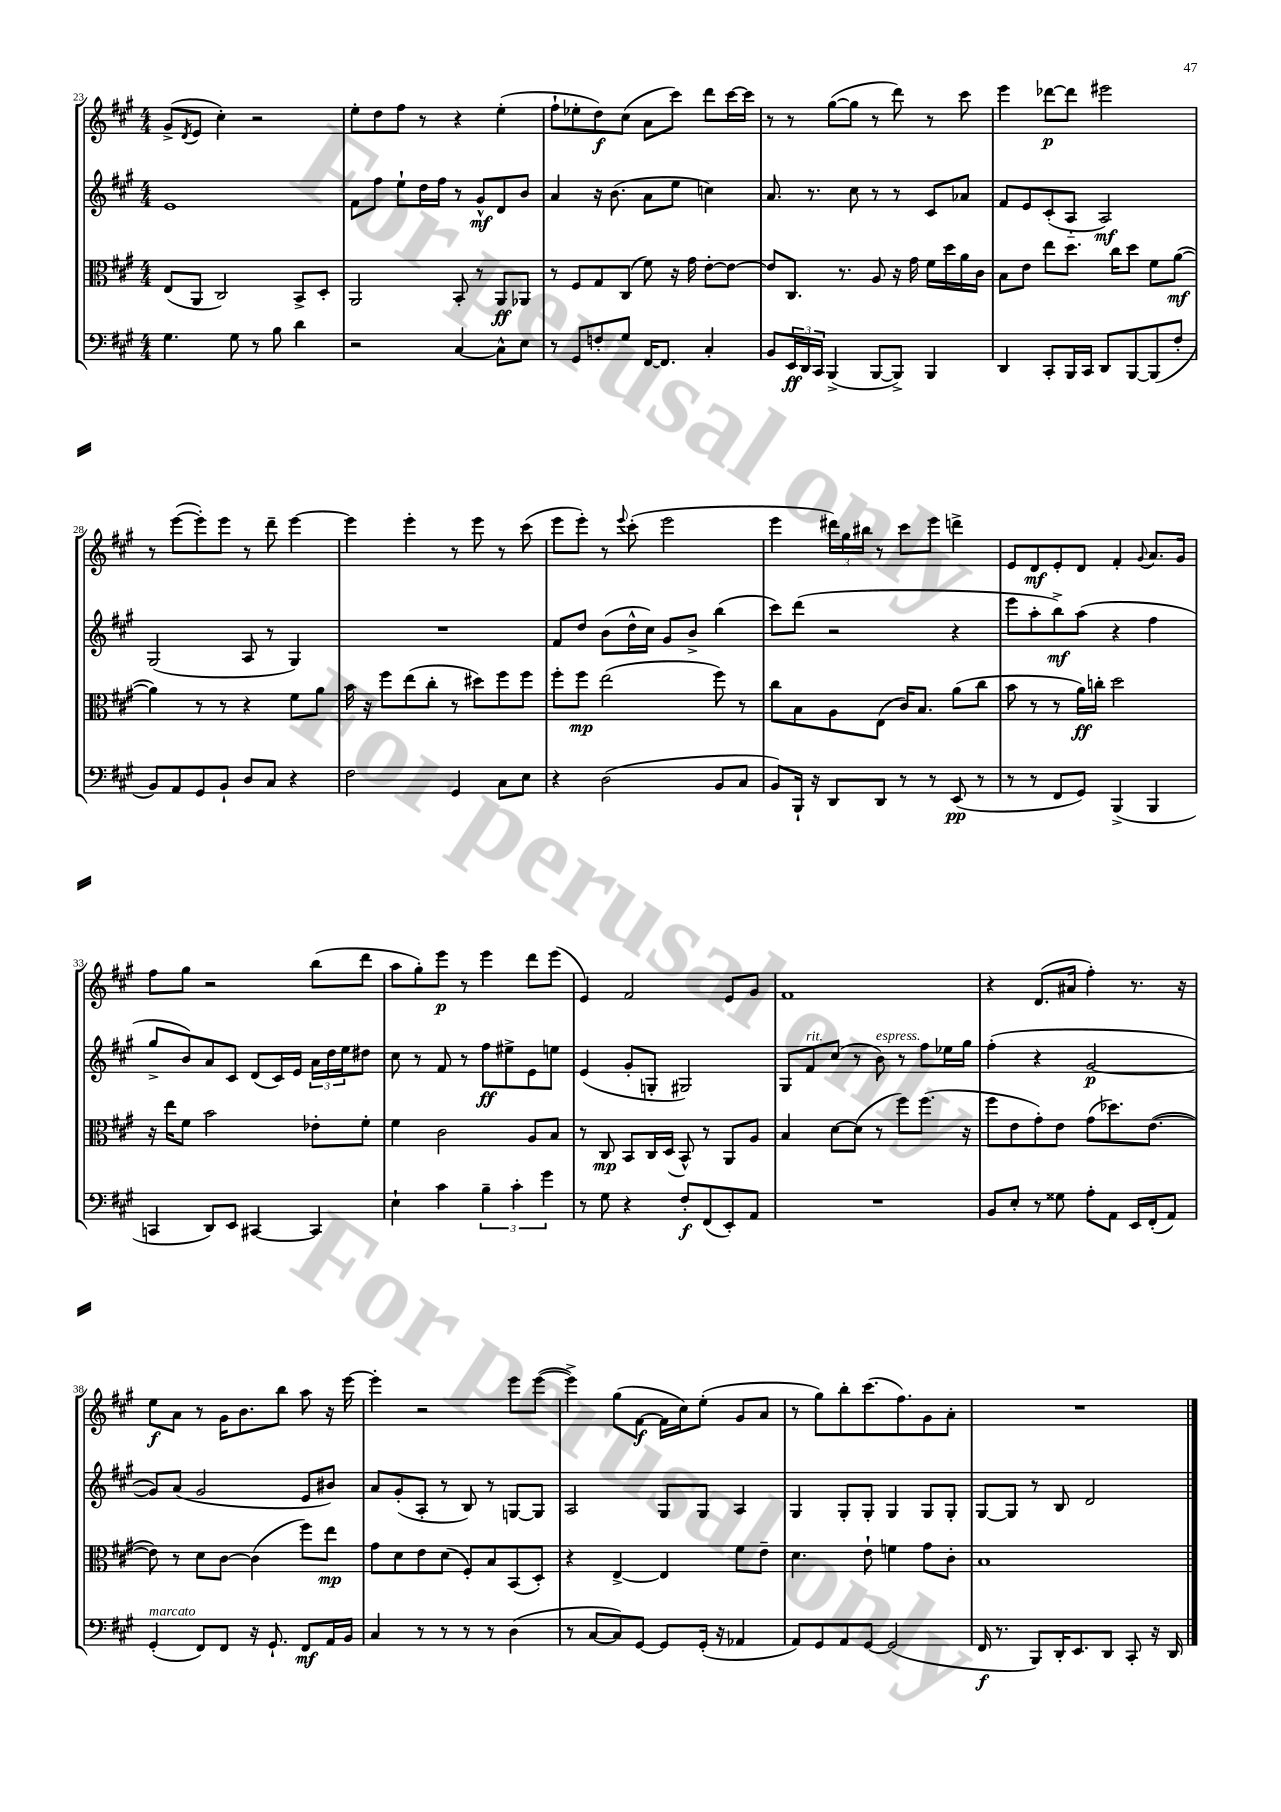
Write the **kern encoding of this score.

**kern	**kern	**kern	**kern
*staff4	*staff3	*staff2	*staff1
*clefF4	*clefC3	*clefG2	*clefG2
*k[f#c#g#]	*k[f#c#g#]	*k[f#c#g#]	*k[f#c#g#]
*M4/4	*M4/4	*M4/4	*M4/4
4.G#	(8E	1e	(8g#^
.	.	.	8qd
.	8AA	.	8e
.	2C#)	.	4cc#')
8G#	.	.	.
8r	.	.	2r
8B	.	.	.
4d	8BB^	.	.
.	8D'	.	.
=	=	=	=
2r	2AA	8f#	8ee'
.	.	8ff#	8dd
.	.	8ee`	8ff#
.	.	16dd	8r
.	.	16ff#	.
[4C#	8BB'	8r	4r
.	8r	8g#^^	.
8C#^^]	8AA	8d	(4ee'
8E	8AA-	8b	.
=	=	=	=
8r	8r	4a	8ff#`
8GG#	8F#	.	8ee-'
8F'	8G#	16r	8dd)
.	.	(8.b	.
8G#	(8C#	.	(8cc#
[16FF#	8f#)	8a	8a
8.FF#]	.	.	.
.	16r	8ee	8ccc#)
.	16g#	.	.
4C#'	[8e'	4cc)	8ddd
.	8e_	.	[16ccc#
.	.	.	16ccc#]
=	=	=	=
8BB	8e]	8.a	8r
24EE	8.C#	.	8r
24DD	.	.	.
.	.	8.r	.
24CC#	.	.	.
(4BBB^	.	.	([8gg#
.	8.r	.	.
.	.	8cc#	8gg#]
[8BBB	8A	8r	8r
8BBB^])	16r	8r	8ddd)
.	16g#	.	.
4BBB	16f#	8c#	8r
.	16dd	.	.
.	16a	8a-	8ccc#
.	16c#	.	.
=	=	=	=
4DD	8B	8f#	4eee
.	8e	8e	.
8CC#'	8ee	(8c#'	[8ddd-
16BBB	8.dd	8A'~	8ddd-]
16CC#	.	.	.
8DD	.	2A)	2eee#
.	16cc#	.	.
[8BBB	8dd	.	.
(8BBB]	8f#	.	.
8F#'	([8a	.	.
=	=	=	=
8BB)	4a])	(2G#	8r
8AA	.	.	([8eee
8GG#	8r	.	8eee'])
8BB`	8r	.	8eee
8D	4r	8A	8r
8C#	.	8r	8ddd~
4r	8f#	4G#)	[4eee
.	8a	.	.
=	=	=	=
2F#	16b	1r	4eee]
.	16r	.	.
.	8ff#	.	.
.	(8ee	.	4eee'
.	8cc#'	.	.
4GG#	8r	.	8r
.	8dd#)	.	8eee
8C#	8ff#	.	8r
8E	8ff#	.	(8ccc#
=	=	=	=
4r	8ff#'	8f#	8eee
.	8ff#	8dd	8eee')
(2D	(2ee	(8b	8r
.	.	.	8qqeee
.	.	16dd^^	(8ccc#'
.	.	16cc#)	.
.	.	8g#	2eee
.	.	8b^	.
8BB	8ff#)	(4bb	.
8C#	8r	.	.
=	=	=	=
8BB)	8cc#	8ccc#)	4eee
16BBB`	8B	(8ddd	.
16r	.	.	.
8DD	8A	2r	24ddd#)
.	.	.	24gg#
.	.	.	24bb#
8DD	(8E	.	8r
8r	16c#)	.	8ccc#
.	8.B	.	.
8r	.	.	8eee
(8EE	(8a	4r	4ddd^
8r	8cc#	.	.
=	=	=	=
8r	8b	8eee	8e
8r	8r	8aa'	8d
8FF#	8r	8bb^)	8e'
8GG#)	16a)	(8aa	8d
.	16cc'	.	.
(4BBB^	2dd	4r	4f#'
.	.	.	8qqg#
4BBB	.	4ff#	8.a
.	.	.	16g#
=	=	=	=
4CC	16r	8gg#^	8ff#
.	16ee	.	.
.	8f#	8b)	8gg#
8DD)	2b	8a	2r
8EE	.	8c#	.
[4CC#	.	(8d	.
.	.	16c#)	.
.	.	16e	.
4CC#]	8e-'	24a	(8bb
.	.	24dd	.
.	.	24ee	.
.	8f#'	8dd#	8ddd
=	=	=	=
4E`	4f#	8cc#	8aa
.	.	8r	8gg#')
4c#	2c#	8f#	8eee
.	.	8r	8r
6B~	.	8ff#	4eee
.	.	8ee#^	.
6c#'	.	.	.
.	8A	8e	8ddd
6g#	.	.	.
.	8B	8ee	(8eee
=	=	=	=
8r	8r	(4e	4e)
8G#	8C#	.	.
4r	8BB	8g#'	2f#
.	16C#	8G'	.
.	(16D	.	.
8F#'	8BB^^)	2G#)	.
(8FF#	8r	.	.
8EE')	8AA	.	8e
8AA	8A	.	8g#
=	=	=	=
1r	4B	8G#	1f#
.	.	8f#	.
.	[8d	(8cc#	.
.	(8d]	8r	.
.	8r	8b)	.
.	8ff#)	8r	.
.	(8.ff#	8ff#	.
.	.	16ee-	.
.	16r	16gg#	.
=	=	=	=
8BB	8ff#	(4ff#'	4r
8E'	8e	.	.
8r	8g#')	4r	(8.d
8G##	8e	.	.
.	.	.	16a#
8A'	(8g#	[2g#	4ff#')
8AA	8.dd-)	.	.
16EE	.	.	8.r
(16FF#'	([8.e	.	.
8AA)	.	.	.
.	.	.	16r
=	=	=	=
(4GG#'	8e])	8g#])	8ee
.	8r	(8a	8a
8FF#)	8d	2g#	8r
8FF#	[8c#	.	16g#
.	.	.	8.b
16r	(4c#]	.	.
8.GG#`	.	.	.
.	.	.	8bb
8FF#	8ff#)	8e	8aa
16AA	8ee	8b#)	16r
16BB	.	.	[16eee
=	=	=	=
4C#	8g#	8a	4eee']
.	8d	(8g#'	.
8r	8e	8A'	2r
8r	(8d	8r	.
8r	8F#')	8B)	.
8r	8B	8r	.
(4D	(8BB	[8G	8eee
.	8D')	8G]	([8eee
=	=	=	=
8r	4r	2A	4eee^])
[8C#	.	.	.
8C#])	[4E^	.	(8gg#
[8GG#	.	.	[8f#
8GG#]	4E]	8G#	16f#]
.	.	.	16cc#)
(16GG#'	.	8G#	(8ee'
16r	.	.	.
4AA-	8f#	4A	8g#
.	8e~	.	8a
=	=	=	=
8AA)	4.d	4G#	8r
8GG#	.	.	8gg#)
8AA	.	8G#'	8bb'
[8GG#	8e`	8G#'	(8.ccc#
(2GG#]	4f	4G#	.
.	.	.	8.ff#)
.	8g#	8G#	8g#
.	8c#'	8G#'	8a'
=	=	=	=
16FF#	1B	[8G#	1r
8.r	.	.	.
.	.	8G#]	.
8BBB)	.	8r	.
16DD'	.	8B	.
8.EE	.	.	.
.	.	2d	.
8DD	.	.	.
8CC#'	.	.	.
16r	.	.	.
16DD	.	.	.
==	==	==	==
*-	*-	*-	*-
